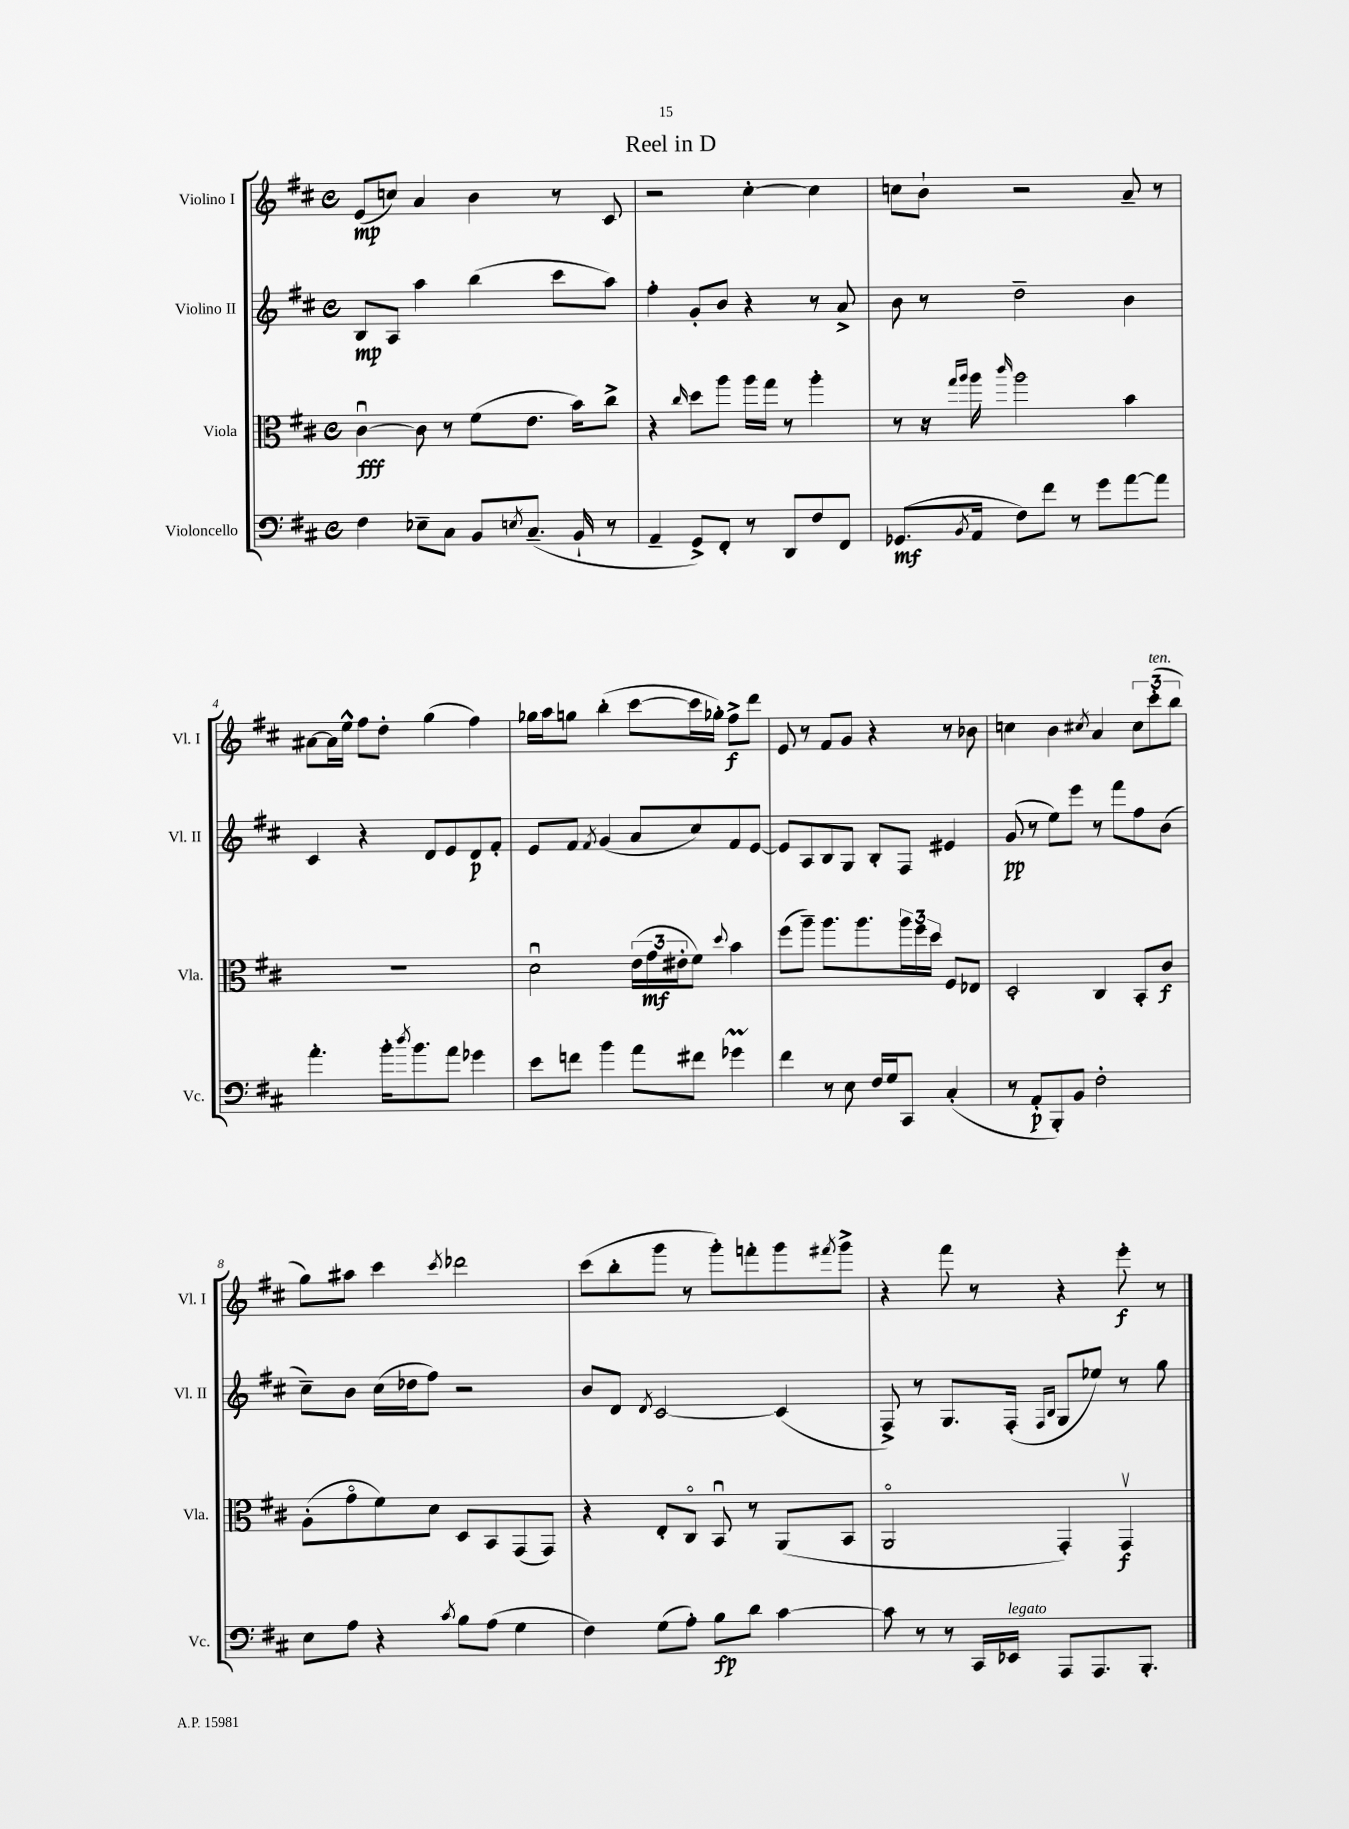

**kern	**dynam	**kern	**dynam	**kern	**dynam	**kern	**dynam
*part4	*part4	*part3	*part3	*part2	*part2	*part1	*part1
*staff4	*staff4	*staff3	*staff3	*staff2	*staff2	*staff1	*staff1
*I"Violoncello	*	*I"Viola	*	*I"Violino II	*	*I"Violino I	*
*I'Vc.	*	*I'Vla.	*	*I'Vl. II	*	*I'Vl. I	*
*clefF4	*	*clefC3	*	*clefG2	*	*clefG2	*
*k[f#c#]	*	*k[f#c#]	*	*k[f#c#]	*	*k[f#c#]	*
*M4/4	*	*M4/4	*	*M4/4	*	*M4/4	*
*met(c)	*	*met(c)	*	*met(c)	*	*met(c)	*
=1	=1	=1	=1	=1	=1	=1	=1
4F#\	.	[4c#u\	fff	8B/L	mp	(8e/L	mp
.	.	.	.	8A/J	.	8ccn/J)	.
8E-X~\L	.	8c#\]	.	4aa\	.	4a/	.
8C#\J	.	8r	.	.	.	.	.
8BB/L	.	(8f#\L	.	(4bb\	.	4b\	.
8qEn/	.	.	.	.	.	.	.
(8.C#~/J	.	8.e\J	.	.	.	.	.
.	.	.	.	8ccc#\L	.	8r	.
16BB`/	.	16b\KL)	.	.	.	.	.
8r	.	8cc#^\J	.	8aa\J)	.	8c#/	.
=2	=2	=2	=2	=2	=2	=2	=2
4AA~/	.	4r	.	4ff#'\	.	2r	.
.	.	16qqcc#/	.	.	.	.	.
8GG^/L)	.	8dd\L	.	8g'/L	.	.	.
8FF#'/J	.	8aa\J	.	8b/J	.	.	.
8r	.	16aa\LL	.	4r	.	[4cc#'\	.
.	.	16gg\JJ	.	.	.	.	.
8DD/L	.	8r	.	.	.	.	.
8F#/	.	4aa'\	.	8r	.	4cc#\]	.
8FF#/J	.	.	.	8a^/	.	.	.
=3	=3	=3	=3	=3	=3	=3	=3
(8.GG-X/L	mf	8r	.	8b\	.	8ccn\L	.
.	.	16r	.	8r	.	8b`\J	.
.	.	16qqgg/LL	.	.	.	.	.
8qBB/	.	16qqaa/JJ	.	.	.	.	.
16AA/Jk	.	16aa\	.	.	.	.	.
.	.	16qqccc#/	.	.	.	.	.
8F#\L)	.	2aa\	.	2dd~\	.	2r	.
8f#\J	.	.	.	.	.	.	.
8r	.	.	.	.	.	.	.
8g\L	.	.	.	.	.	.	.
[8a\	.	4b\	.	4b\	.	8a~/	.
8a\J]	.	.	.	.	.	8r	.
!!LO:LB:g=z
=4	=4	=4	=4	=4	=4	=4	=4
4.a'\	.	1r	.	4c#/	.	[8a#X\L	.
.	.	.	.	.	.	16a#\L]	.
.	.	.	.	.	.	16ee^^\JJ	.
.	.	.	.	4r	.	8ff#\L	.
16b'\KL	.	.	.	.	.	8dd'\J	.
8qdd/	.	.	.	.	.	.	.
8.b\	.	.	.	.	.	.	.
.	.	.	.	8d/L	.	(4gg\	.
8a\J	.	.	.	8e/	.	.	.
4g-X\	.	.	.	8d/	p	4ff#\)	.
.	.	.	.	8f#'/J	.	.	.
=5	=5	=5	=5	=5	=5	=5	=5
8e\L	.	2du\	.	8e/L	.	16gg-X\LL	.
.	.	.	.	.	.	16aa\J	.
8fn\J	.	.	.	8f#/J	.	8ggn\J	.
.	.	.	.	8qf#/	.	.	.
4b\	.	.	.	(4g/	.	(4bb'\	.
8a\L	.	(24e\LL	.	8a/L	.	[8ccc#\L	.
.	.	24g\	mf	.	.	.	.
.	.	24e#X'\J	.	.	.	.	.
8f#X\J	.	8f#\J)	.	8cc#/)	.	16ccc#\L]	.
.	.	.	.	.	.	16gg-X'\JJ)	.
.	.	8qqdd/	.	.	.	.	.
4g-XM\	.	4b\	.	8f#/	.	8ff#^\L	f
.	.	.	.	[8e/J	.	8ddd\J	.
=6	=6	=6	=6	=6	=6	=6	=6
4f#\	.	(8ff#\L	.	8e/L]	.	8e/	.
.	.	8aa~\J)	.	8A/	.	8r	.
8r	.	8.aa\L	.	8B/	.	8f#/L	.
8E\	.	.	.	8G/J	.	8g/J	.
.	.	8.aa\	.	.	.	.	.
16F#/LL	.	.	.	8B'/L	.	4r	.
16G/J	.	.	.	.	.	.	.
8CC#/J	.	24aa\L	.	8F#/J	.	.	.
.	.	24ff#\	.	.	.	.	.
.	.	24dd\JJ	.	.	.	.	.
(4C#'/	.	8F#/L	.	4e#X/	.	8r	.
.	.	8E-X/J	.	.	.	8b-X\	.
=7	=7	=7	=7	=7	=7	=7	=7
8r	.	2D'/	.	(8g/	pp	4ccn\	.
8AA'/L	p	.	.	8r	.	.	.
8BBB'/)	.	.	.	8ee\L)	.	4b\	.
8BB/J	.	.	.	8eee\J	.	.	.
.	.	.	.	.	.	8qcc#X/	.
2F#'\	.	4C#/	.	8r	.	4a/	.
.	.	.	.	8fff#\L	.	.	.
.	.	8BB'/L	.	8ff#\	.	12cc#\L	.
!	!	!	!	!	!	!LO:TX:a:i:t=ten.	!
.	.	.	.	.	.	(12ccc#'\	.
.	.	8c#/J	f	(8b\J	.	.	.
.	.	.	.	.	.	12bb\J	.
!!LO:LB:g=z
=8	=8	=8	=8	=8	=8	=8	=8
8E\L	.	(8A'\L	.	8cc#~\L)	.	8gg\L)	.
8A\J	.	8g\	.	8b\J	.	8aa#X\J	.
4r	.	8f#\)	.	(16cc#\LL	.	4ccc#\	.
.	.	.	.	16dd-X\J	.	.	.
.	.	8d\J	.	8ff#\J)	.	.	.
8qc#/	.	.	.	.	.	8qccc#/	.
8B\L	.	8D/L	.	2r	.	2ddd-X\	.
(8A\J	.	8BB/	.	.	.	.	.
4G\	.	(8GG/	.	.	.	.	.
.	.	8GG/J)	.	.	.	.	.
=9	=9	=9	=9	=9	=9	=9	=9
4F#\)	.	4r	.	8b/L	.	(8ccc#\L	.
.	.	.	.	8d/J	.	8bb'\	.
.	.	.	.	8qd/	.	.	.
(8G\L	.	8E'/L	.	[2c#/	.	8ggg\J	.
8A'\J)	.	8C#/J	.	.	.	8r	.
8B\L	fp	8BBu/	.	.	.	8ggg'\L)	.
8d\J	.	8r	.	.	.	8fffn'\	.
[4c#\	.	(8AA/L	.	(4c#/]	.	8ggg\	.
.	.	.	.	.	.	8qfff#X/	.
.	.	8BB/J	.	.	.	8ggg^\J	.
=10	=10	=10	=10	=10	=10	=10	=10
8c#\]	.	2AA/	.	8F#^/)	.	4r	.
8r	.	.	.	8r	.	.	.
8r	.	.	.	8.G/L	.	8fff#\	.
16CC#/LL	.	.	.	.	.	8r	.
!LO:TX:a:i:t=legato	!	!	!	!	!	!	!
16EE-X/JJ	.	.	.	(16F#'/Jk	.	.	.
.	.	.	.	16qqF#/LL	.	.	.
.	.	.	.	16qqB/JJ	.	.	.
8AAA/L	.	4GG'/)	.	8G/L	.	4r	.
8.AAA/	.	.	.	8ee-X/J)	.	.	.
.	.	4GGv/	f	8r	.	8eee'\	f
8.BBB'/J	.	.	.	.	.	.	.
.	.	.	.	8gg\	.	8r	.
==	==	==	==	==	==	==	==
*-	*-	*-	*-	*-	*-	*-	*-
